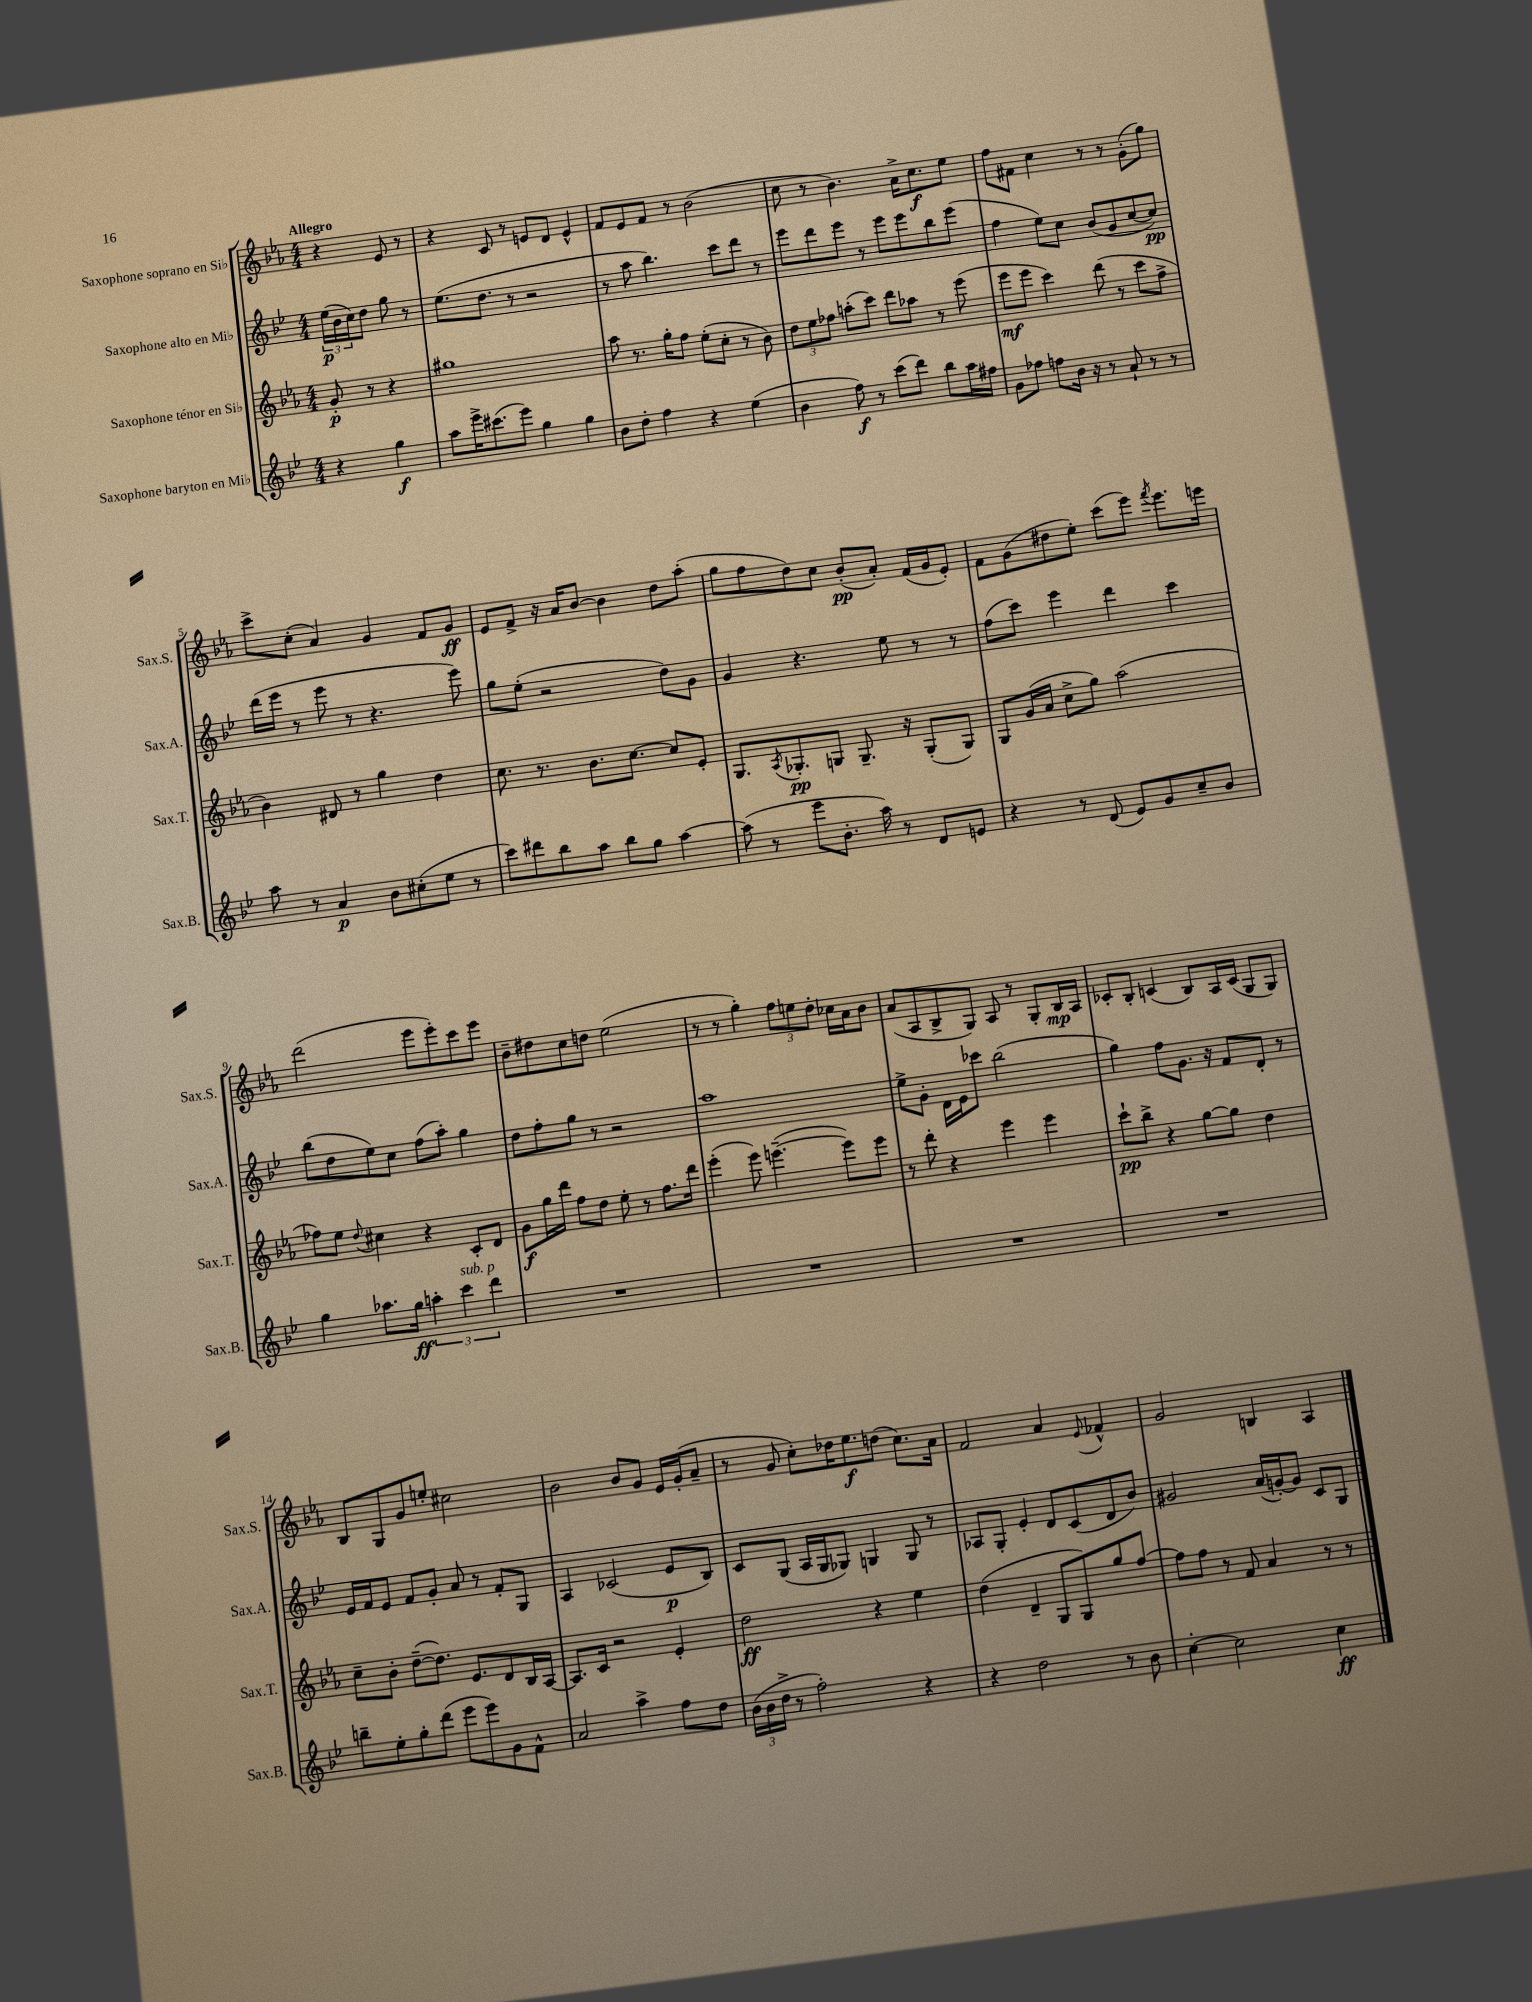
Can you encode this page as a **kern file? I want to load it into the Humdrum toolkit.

**kern	**kern	**kern	**kern
*staff4	*staff3	*staff2	*staff1
*clefG2	*clefG2	*clefG2	*clefG2
*k[b-e-]	*k[b-e-a-]	*k[b-e-]	*k[b-e-a-]
*M4/4	*M4/4	*M4/4	*M4/4
4r	8g'/	(24ee-\LL	4r
.	.	24b-\	.
.	.	24cc\J)	.
.	8r	8dd\J	.
4gg\	4r	8gg\	8e-/
.	.	8r	8r
=	=	=	=
8aa\L	1gg#	(8.ee-\L	4r
16eee-^\K	.	.	.
(8.ccc#\	.	8.dd\J	.
.	.	.	8c/
8eee-\J)	.	8r	8r
4gg\	.	2r	8e/L
.	.	.	8d/J
4gg\	.	.	4e^^/
=	=	=	=
8b-\L	8aa-\	8r	8f/L
8dd'\J	8.r	8aa\	8e-/
4ff\	.	4.bb-\)	8f/J
.	16gg'\LK	.	.
.	8ff\J	.	8r
4r	(8ee-'\L	.	(2b-\
.	8cc'\J	8ccc\L	.
(4ee-\	8r	8ddd\J	.
.	8b-\)	8r	.
=	=	=	=
4b-\	12dd\L	8eee-\L	8cc\
.	12ee-\	.	.
.	.	8ddd\	8r
.	12ff-\J	.	.
8ff\)	(8aa'\L	8eee-\J	4.b-\)
8r	8ccc\J)	8r	.
(8ccc\L	8ddd\L	8eee-\L	.
8ddd\J)	8aa-\J	8eee-\	16a-^\LK
.	.	.	8.cc\
8bb-\L	8r	8bb-\	.
16aa\L	(8eee-\	(8eee-\J	8ee-\J
16ff#\JJ	.	.	.
=	=	=	=
8g\L	8eee-\L	4ff\	8ff\L
8ff-\J	8eee-\J	.	8f#\J
8ff\L	4ccc\)	8ee-\L)	4cc\
16b-\Jk	.	8cc\J	.
16r	.	.	.
8r	(8ddd\	(8b-/L	8r
8a`/	8r	8g/	8r
8r	8ccc\L	[8cc/	(8g'\L
8r	8ff^\J	8cc/]J)	8gg\J)
=	=	=	=
8aa\	4b-\)	(16ddd\LL	8ccc^\L
.	.	16eee-\JJ	.
8r	.	8r	(8cc'\J
4a/	8d#/	8eee-\	4a-/)
.	8r	8r	.
8b-\L	4gg\	4.r	4g/
(8cc#'\	.	.	.
8ee-\J	4dd\	.	8f/L
8r	.	8eee-\)	8g/J
=	=	=	=
8ccc\L)	8.cc\	8gg\L	8e-/L
8ddd#\	.	(8ee-'\J	8f^/J
.	8.r	.	.
8bb-\	.	2r	16r
.	.	.	16a-/LK
8aa\J	8.b-\L	.	[8b-/J
8bb-\L	.	.	4b-\]
.	[8.cc\J	.	.
8gg\J	.	.	.
[4aa\	8cc/]L	8dd\L)	8dd\L
.	8e-'/J	8g\J	(8aa-'\J
=	=	=	=
(8aa\]	8.G/L	4g/	8gg\L
8r	.	.	8ff\
.	8qA-/	.	.
.	8.G-'/	.	.
8eee-\L	.	4.r	8dd\)
8.b-'\J	8G/J	.	8cc\J
.	8.G~/	.	(8b-'/L
16aa\)	.	.	.
8r	.	8ee-\	8a-'/J)
.	16r	.	.
8d/L	(8G'/L	8r	(16f/LL
.	.	.	16g/J
8e/J	8G/J)	8r	8e-'/J)
=	=	=	=
4r	8G/L	(8ff\L	8f\L
.	(16g/L	8ccc\J)	(8g\
.	16a-/JJ	.	.
8r	8cc^\L	4eee-\	8dd#\
(8d/	8gg\J)	.	8ee-'\J)
8e-/L)	(2aa-\	4ddd\	(8ccc\L
8g/	.	.	8eee-\J)
.	.	.	8qfff/
8cc~/	.	4ccc\	8.eee-\L
8b-/J	.	.	.
.	.	.	16eee\Jk
=	=	=	=
4gg\	8ff-\L)	(8bb-\L	(2ddd\
.	8ee-\J	8dd\	.
.	8qqdd/	.	.
8.aa-\L	4cc#\	8ee-\)	.
.	.	8cc\J	.
16gg\Jk	.	.	.
6aa'\	4r	(8ff\L	8eee-\L
.	.	8aa'\J)	8eee-'\)
6ccc\	.	.	.
.	8c'/L	4gg\	8ccc\
6ddd\	.	.	.
.	8d/J	.	8eee-\J
=	=	=	=
1r	8g\L	8dd\L	8b-~\L
.	16gg\L	8ff'\	8dd#\
.	16ddd\JJ	.	.
.	8ff\L	8gg\J	8cc\
.	8dd\J	8r	8dd\J
.	8ee-'\	2r	(2ee-\
.	8r	.	.
.	8.ff\L	.	.
.	16ddd\Jk	.	.
=	=	=	=
1r	(4eee-'\	1aa	8r
.	.	.	8r
.	8eee-\)	.	4gg'\)
.	([4.eee~\	.	.
.	.	.	12ff\L
.	.	.	12ee\
.	.	.	12dd'\J
.	8eee\]L)	.	16cc-\LL
.	.	.	16a-\J
.	8eee\J	.	8b-\J
=	=	=	=
1r	8r	8ee-^\L	(8a-/L
.	8ddd'\	8g'\J	8A-/
.	4r	16d\LL	8B-^/
.	.	16e-\J	.
.	.	8ccc-\J	8G/J)
.	4eee-\	(2bb-\	8A-/
.	.	.	8r
.	4eee-\	.	8G'/L
.	.	.	16B-/L
.	.	.	16A-/JJ
=	=	=	=
1r	8ccc`\L	4gg\)	8c-'/L
.	8bb-^\J	.	8B-'/J
.	4r	8ff\L	(4c/
.	.	8.g\J	.
.	[8gg\L	.	8B-/L)
.	.	16r	.
.	8gg\]J	8f/L	16A-/L
.	.	.	(16c/JJ
.	4dd\	8d'/J	8G/L
.	.	8r	8G/J)
=	=	=	=
8bb~\L	8cc~\L	16e-/LL	8B-/L
.	.	16f/J	.
8ee-'\	8b-'\J	8e-/J	8G/
8gg'\	([8dd~\L	8f/L	8g/
(8ddd\J	8.dd\]J)	8g'/J	8ee'/J
8eee-\L	.	8a/	2cc#\
.	8.e-/L	.	.
8eee-\)	.	8r	.
8g\	8d/	8f'/L	.
8f^^\J	16B-/L	8G/J	.
.	[16A-/JJ	.	.
=	=	=	=
2a/	8.A-/]L	4A/	2b-\
.	16c/Jk	.	.
.	2r	(2c-/	.
4aa^\	.	.	8b-/L
.	.	.	8g/J
8ff\L	4e-'/	8e-/L	16e-/LL
.	.	.	(16g'/J
8dd\J	.	8B-/J)	8a-~/J
=	=	=	=
(24b-\LL	2dd\	8c/L	8r
24b-\	.	.	.
24dd^\JJ	.	.	.
8r	.	(8G/J	8g/
2ff'\)	.	16A/LL	8cc'\L)
.	.	16G/J	.
.	.	8G-/J)	16dd-\K
.	.	.	8.ee-\
.	4r	4G/	.
.	.	.	(8dd\J
4r	4ee-\	8G/	8.cc\L)
.	.	8r	.
.	.	.	16a-\Jk
=	=	=	=
4r	(4dd\	8A-/L	2f/
.	.	8G'/J	.
2dd\	4d~/	4e-'/	.
.	8G/L	8d/L	4a-/
.	8G/)	(8c/	.
.	.	.	8qqe-/
8r	8gg/	8d/	4f-^^/
8b-\	[8ff/J	8b-/J)	.
=	=	=	=
[4cc'\	8ff\]L	2g#/	2g/
.	8ff\J	.	.
2cc\]	8r	.	.
.	8f/	.	.
.	4a-/	(16a/LL	4B/
.	.	[16g'/J)	.
.	.	8g/]J	.
4cc\	8r	8c/L	4A-/
.	8r	8G/J	.
==	==	==	==
*-	*-	*-	*-
